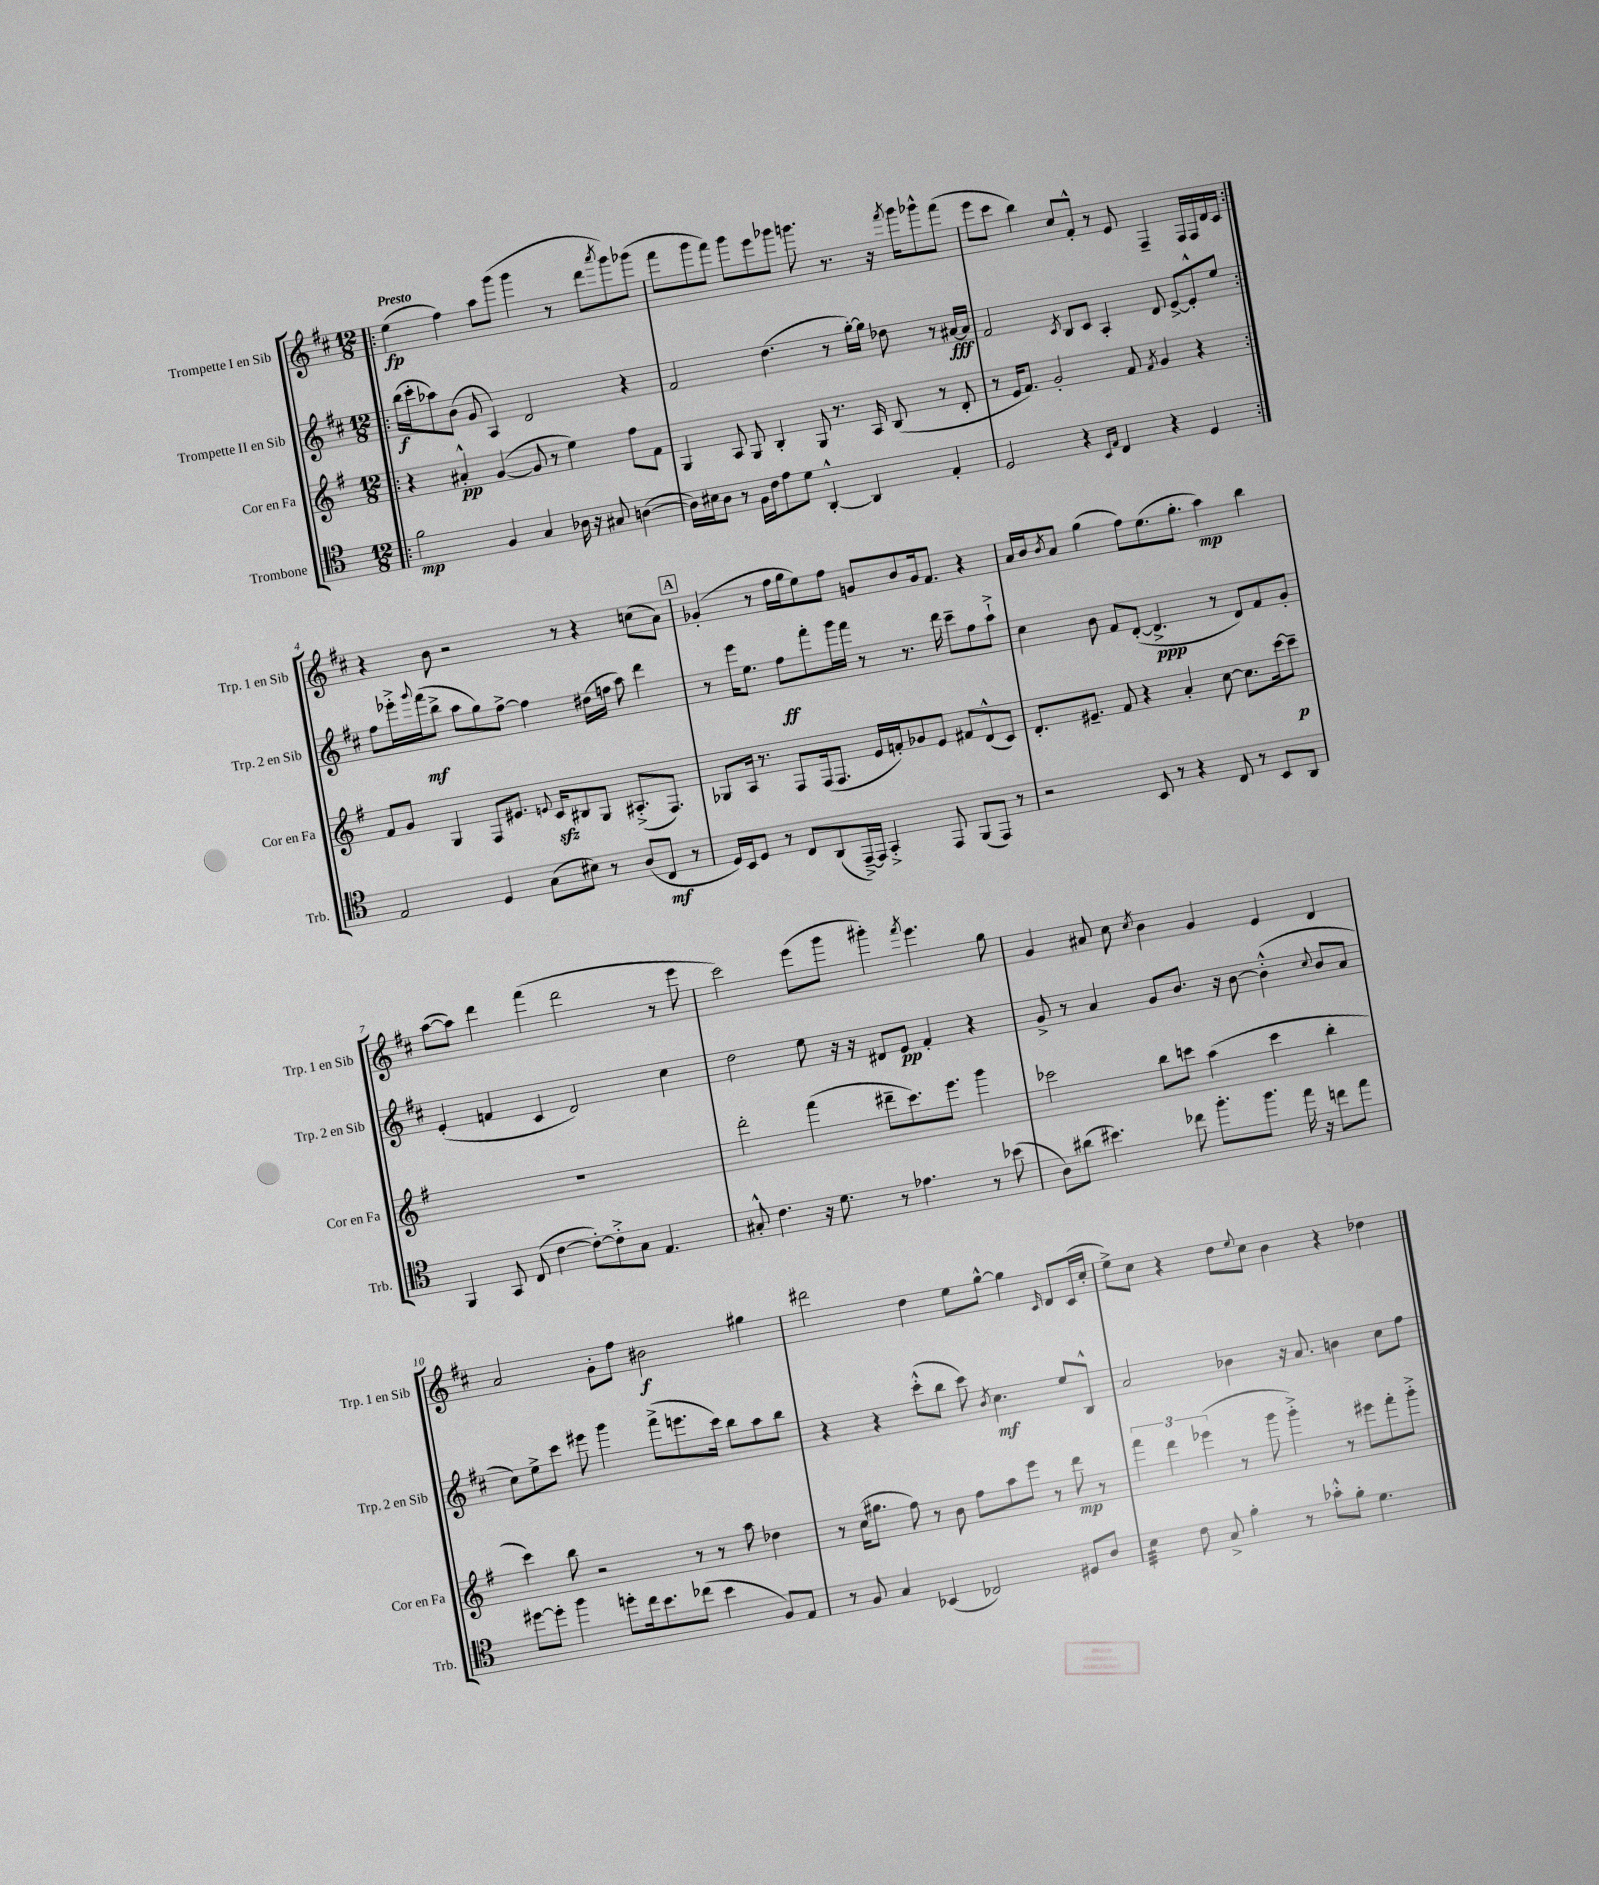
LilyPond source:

<<
\new StaffGroup <<
\new Staff = "s0" \with { instrumentName = "Trompette I en Sib" shortInstrumentName = "Trp. 1 en Sib" } {
    \clef treble \key d \major \numericTimeSignature \time 12/8 \tempo "Presto"
    \repeat volta 2 { \bar ".|:" e''4\fp( fis''4) a''8 g'''8( g'''4 r8 d'''8 \acciaccatura { a'''8 } g'''8) ges'''8( |
    fis'''8 g'''8 fis'''8) g'''8 e'''8 ges'''8 g'''8. r8. r16 \acciaccatura { fis'''8 } g'''16 ges'''8-^ fis'''8( |
    e'''8 cis'''8 b''4) cis''8 fis'8-.-^ r8 e'8 fis4-- fis16 fis16 d'16 cis'16 | }
    r4 b'8 r2 r8 r4 c''8( a'8) |
    \mark \markup { \box "A" } ges'4-.( r8 fis''16 g''16 e''8) fis''8 g'8 b'8 g'16 fis'8. r4 |
    a'16 b'16 \acciaccatura { b'8 } a'8 g''4( fis''8) e''8.( g''8.-. a''4\mp) b''4 |
    a''8~( a''8) d'''4 fis'''4( d'''2 r8 e'''8 |
    cis'''2) e'''8( g'''8 gis'''4-.) \acciaccatura { fis'''8 } e'''4. g''8 |
    g'4 ais'8 cis''8 \acciaccatura { cis''8 } b'4 g'4 e'4 d'4 |
    a'2 g'8-. fis''8 bis'2\f gis''4 |
    dis'''2 d''4 e''8 g''8~-^ g''4 \grace { cis'16 } d'8 cis'16( cis''16-. |
    e''8->) cis''8 r4 d''8 \appoggiatura { e''8 } cis''8 b'4 r4 des''4 \bar "|." |
}
\new Staff = "s1" \with { instrumentName = "Trompette II en Sib" shortInstrumentName = "Trp. 2 en Sib" } {
    \clef treble \key d \major \numericTimeSignature \time 12/8
    \repeat volta 2 { \bar ".|:" b''16\f( cis'''16-. aes''8) b'8( g'8 a4) d'2 r4 |
    fis'2 d''4.( r8 g''16~-.) g''16 des''8 r8 ais'16~\fff ais'16 |
    fis'2 \acciaccatura { cis'8 } b8 cis'8 a4-. d'8 e'8~-> e'8-.-^ e''8 | }
    fis''8 ees'''16-.-> \appoggiatura { g'''8 } fis'''16\mf( b''8-> a''8 g''8) fis''8~-> fis''4 dis''16( f''16 a''8) d'''4 |
    \mark \markup { \box "A" } r8 e'''16 e''8. fis''8\ff fis'''8-. g'''16 fis'''16 r8 r8. d'''16 cis'''8-- fis''8 a''8-!-> |
    cis''4 b'8 fis'8 d'8~-.( d'4.->\ppp r8 d'8) fis'8 g'8-. |
    e'4-.( f'4 cis'4 d'2) cis''4 |
    d''2 e''8 r16 r16 dis'8 e'8\pp fis'4-. r4 |
    g'8-> r8 a'4 g'8 b'8. r16 b'8~ b'4-.-^( \appoggiatura { cis''8 } b'8 a'8 |
    cis''8) e''8-> cis'''8 eis'''8 g'''4 fis'''8->( e'''8. cis'''16) b''8 a''8 b''8 |
    r4 r4 cis'''8-.-^( b''8 cis'''8) \acciaccatura { b'8 } cis''4.\mf e''8 b8-^ |
    a'2 bes'4 r16 a'8. b'4 cis''8 fis''8 \bar "|." |
}
\new Staff = "s2" \with { instrumentName = "Cor en Fa" shortInstrumentName = "Cor en Fa" } {
    \clef treble \key g \major \numericTimeSignature \time 12/8
    \repeat volta 2 { \bar ".|:" r4 ais'4-.-^\pp g'4~( g'8 r8 e''4) fis''8 fis'8 |
    g4 a8 g8 b4-. g8 r8. a16 b8( r8 d'8-. |
    r8 e'16 fis'8.) g'2-. fis'8 \acciaccatura { fis'8 } g'4 r4 | }
    fis'8 g'8 g4 fis8 eis'8. \appoggiatura { e'8 } c'16\sfz bis8 g8 ais8.-.->( fis8.) |
    \mark \markup { \box "A" } ges8 a16 r8. fis8 fis16( fis8. e'16 f'16-.) ges'8 e'8 fis'8 d'8-^( c'8) |
    d'8.-. eis'8.-- fis'8 r4 a'4-. c''8~ c''8. c'''16~ c'''8--\p |
    R1. |
    d'''2-. fis'''4( dis'''8-- c'''8.) e'''8. g'''4 |
    ces'''2 b''8 c'''8 a''4( c'''4 b''4-. |
    c'''4) b''8 r2 r8 r8 a''8 des''4 |
    r8 c''16( gis''8. fis''8) r8 b'8 fis''8 a''8 e'''8 r8 d'''8\mp r8 |
    \tuplet 3/2 { fis'''4 d'''4 ees'''4( } r8 g'''8 g'''4-.->) r8 eis'''8 fis'''8-. g'''8-.-> \bar "|." |
}
\new Staff = "s3" \with { instrumentName = "Trombone" shortInstrumentName = "Trb." } {
    \clef tenor \key c \major \numericTimeSignature \time 12/8
    \repeat volta 2 { \bar ".|:" f'2\mp f4 g4 aes16 r16 gis8 a4~( |
    a16) bis16 a8 r8 f16 c'16 e'8 d'8 a,4~-.-^ a,4 e4-. |
    d2 r4 \grace { b,16 e16 } c4 r4 d4 | }
    e2 d4 g8( bis8) r8 a8( c8\mf r8 |
    \mark \markup { \box "A" } d16) b,16 d8 r8 c8 a,8( e,16~--->) e,16 g,4-.-> e,8 f,8( e,8) r8 |
    r2 b,8 r8 r4 c8 r8 b,8 a,8 |
    f,4 g,8 c8( c'4~ c'8~-.) c'8-.-> g8 e4. |
    gis8-.-^ c'4. r16 d'8. r8 ees'4. r8 bes'8( |
    a8) ais'8( bis'4.) ces''8 f''8.-. f''8. e''16 r16 c''8 e''8 |
    dis''8~ dis''8-. f''4 d''8-. c''16 b'8. ces''8( b'4 f8) e8 |
    r8 f8 g4 bes,4( ces2) dis8 a8 |
    b4:32 c'8 g8-> f'4-. r8 ges'8-.-^ f'8-. d'4. \bar "|." |
}
>>
>>
